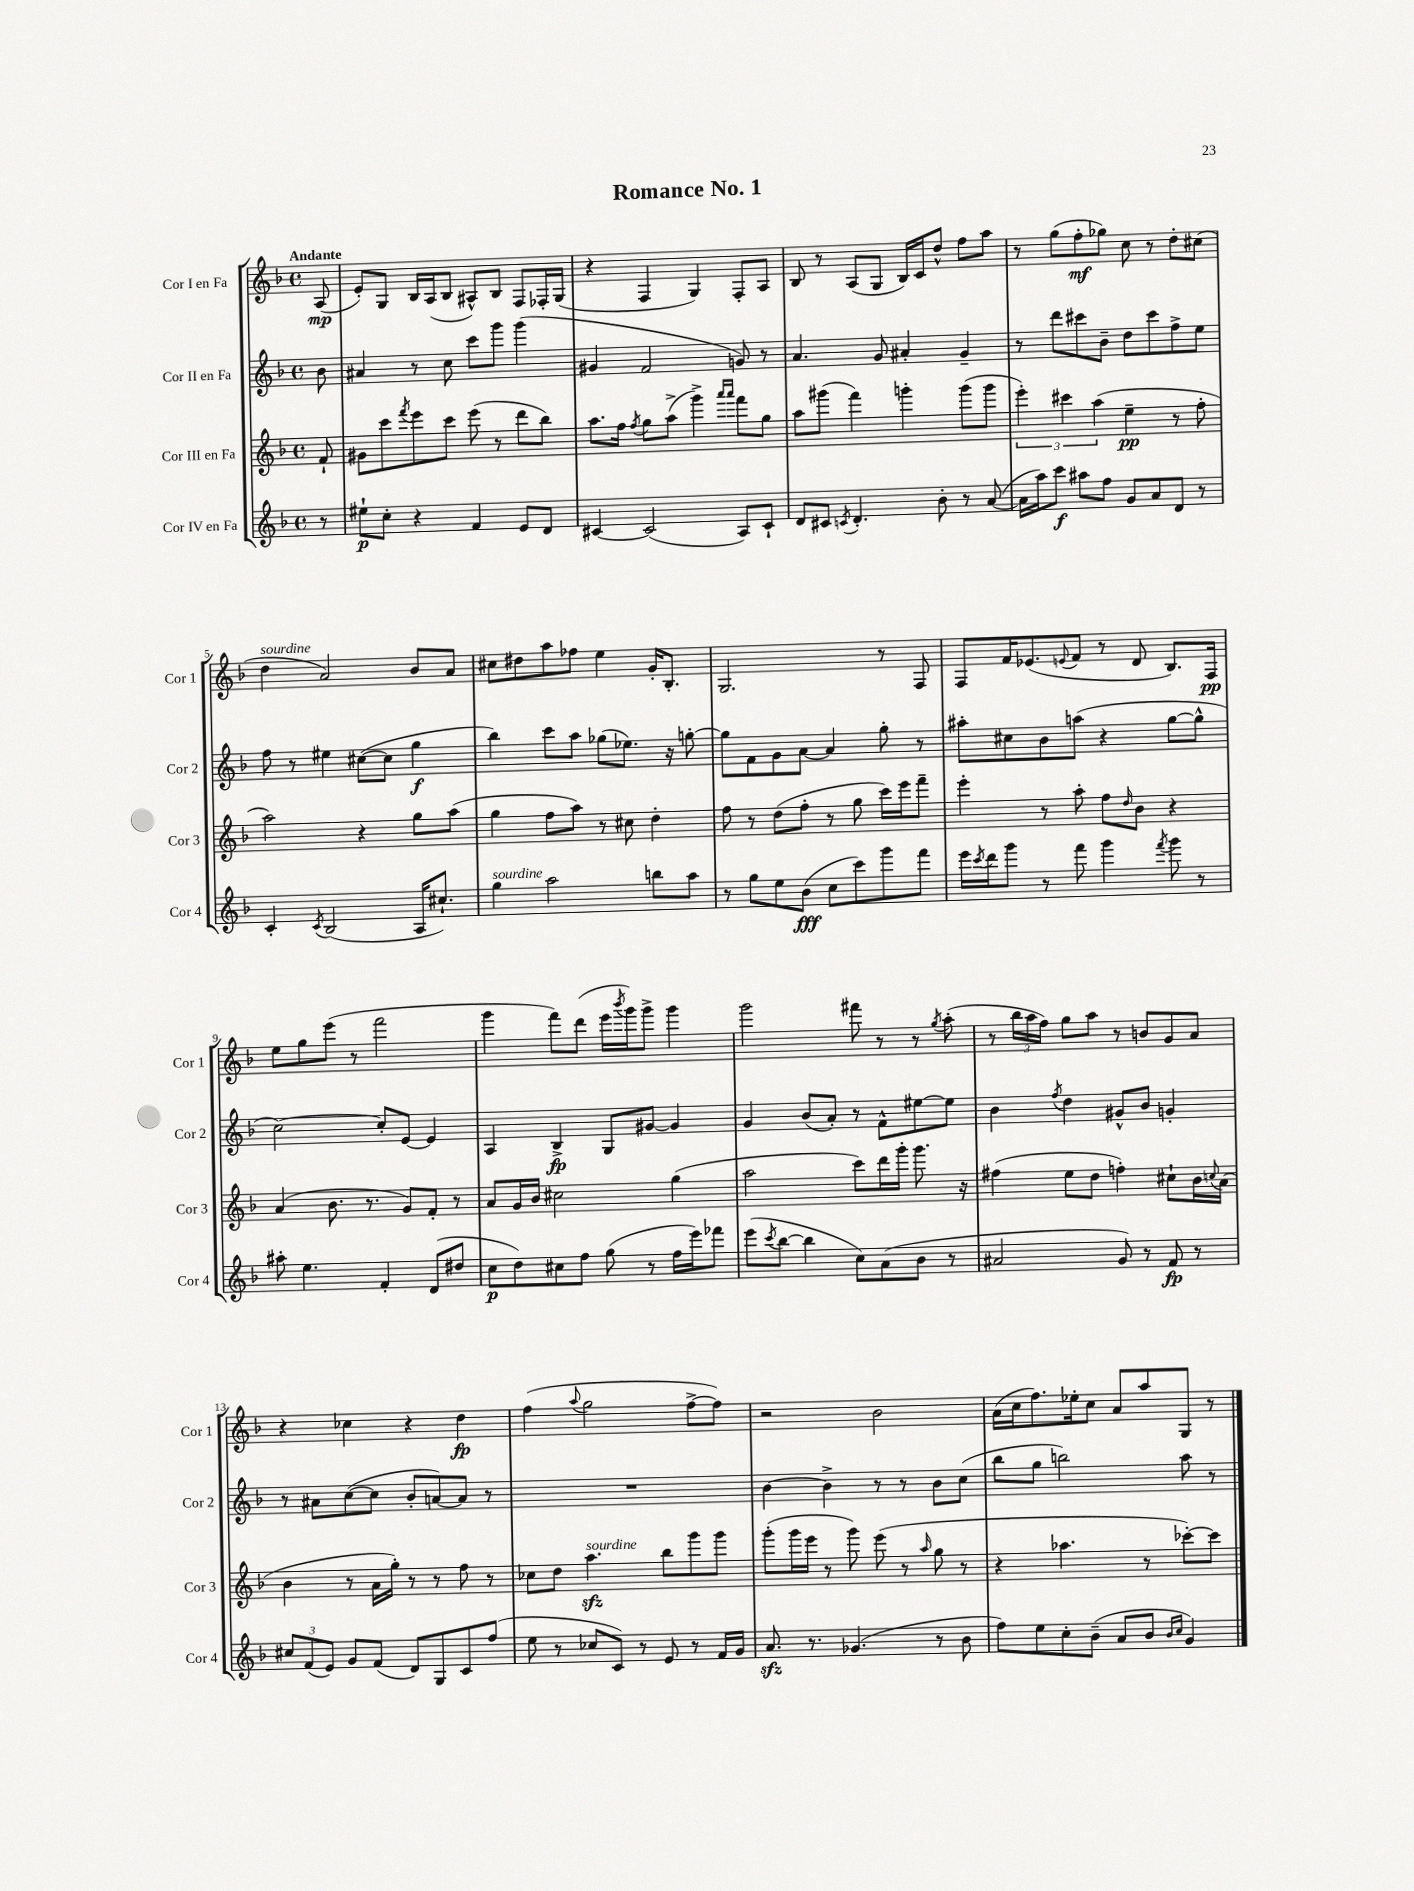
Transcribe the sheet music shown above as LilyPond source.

\header { title = "Romance No. 1" }
<<
\new StaffGroup <<
\new Staff = "s0" \with { instrumentName = "Cor I en Fa" shortInstrumentName = "Cor 1" } {
    \clef treble \key f \major \defaultTimeSignature \time 4/4 \partial 8 \tempo "Andante"
    a8\mp( |
    e'8-.) g8 bes16 a16( bes8 ais8-^) bes8 f8 fes16-. g16( |
    r4 f4 g4) f8-. a8 |
    bes8 r8 a8( g8 bes16) c'16 d''8-^ f''8 a''8 |
    r8 g''8( f''8-.\mf ges''8) c''8 r8 d''8-. cis''8( |
    d''4^\markup { \italic "sourdine" } a'2) bes'8 a'8 |
    cis''8 dis''8 a''8 fes''8 e''4 g'16-. bes8.-. |
    g2. r8 f8 |
    f8 f'16 ees'8.( \appoggiatura { e'8 } f'8 r8 d'8 bes8.) f16\pp |
    e''8 g''8 e'''8( r8 f'''2 |
    g'''4 f'''8) d'''8( e'''16 \acciaccatura { bes'''8 } g'''16) g'''8-> g'''4 |
    g'''2 fis'''8 r8 r8 \acciaccatura { g''8 } a''8-.( |
    r8 \tuplet 3/2 { bes''16 a''16 f''16) } g''8 a''8 r8 b'8 g'8 a'8 |
    r4 ces''4 r4 d''4\fp |
    f''4( \appoggiatura { a''8 } g''2 f''8~-> f''8) |
    r2 bes'2 |
    a'16( c''16 f''8.) ees''16-. c''8 a'8 a''8 g8 r8 \bar "|." |
}
\new Staff = "s1" \with { instrumentName = "Cor II en Fa" shortInstrumentName = "Cor 2" } {
    \clef treble \key f \major \defaultTimeSignature \time 4/4 \partial 8
    bes'8 |
    ais'4 r8 c''8 c'''8 g'''8 g'''4( |
    gis'4 f'2 g'8) r8 |
    a'4. g'8 ais'4-. g'4-- |
    r8 d'''8 cis'''8 bes'8-- d''8 cis'''8 f''8-> e''8 |
    f''8 r8 eis''4 cis''8~( cis''8 g''4\f |
    bes''4) c'''8 a''8 ges''8( ees''8.) r16 g''8~-. |
    g''8 f'8 g'8 a'8~ a'4 g''8-. r8 |
    ais''8-. cis''8 bes'8 a''8( r4 g''8~ g''8-^ |
    c''2~) c''8-. e'8~ e'4 |
    a4 bes4->\fp g8 gis'8~ gis'4 |
    g'4 bes'8( a'8-.) r8 f'8-^ eis''8~ eis''8 |
    bes'4 \acciaccatura { f''8 } d''4 gis'8-^ bes'8 g'4-. |
    r8 ais'8 c''8~( c''8 bes'8-. a'8~) a'8 r8 |
    R1 |
    bes'4~ bes'4-> r8 r8 bes'8 c''8( |
    bes''8 g''8 b''2) a''8 r8 \bar "|." |
}
\new Staff = "s2" \with { instrumentName = "Cor III en Fa" shortInstrumentName = "Cor 3" } {
    \clef treble \key f \major \defaultTimeSignature \time 4/4 \partial 8
    f'8-! |
    gis'8 c'''8 \acciaccatura { f'''8 } e'''8 c'''8 e'''8( r8 d'''8 bes''8) |
    a''8. f''16 \acciaccatura { f''8 } g''8 a''8->( g'''4->) \grace { a'''16 a'''16 } f'''8 g''8 |
    a''8 gis'''8( f'''4) g'''4-. g'''8( g'''8 |
    \tuplet 3/2 { e'''4-.) cis'''4 a''4( } e''4--\pp r8 f''8-. |
    a''2) r4 g''8 a''8( |
    g''4 f''8 a''8) r8 cis''8 d''4-. |
    f''8 r8 d''8( f''8-. r8 g''8 c'''16) e'''16 f'''8-- |
    e'''4-. r8 a''8-. f''8 \grace { d''16 } bes'8 r4 |
    a'4( bes'8. r8. g'8) f'8-. r8 |
    a'8 g'16 bes'16 cis''2 g''4( |
    a''2 c'''8) d'''16 g'''16-. g'''8. r16 |
    fis''4( e''8 d''8 f''4-.) cis''8-! bes'16 \appoggiatura { c''8 } a'16( |
    bes'4 r8 a'16 g''16-.) r8 r8 f''8 r8 |
    ces''8 d''8 a''4.\sfz^\markup { \italic "sourdine" } bes''8 g'''8 g'''8 |
    g'''8-.( g'''16 e'''16 r8 g'''8) e'''8( r8 \grace { a''16 } g''8 r8 |
    r4 aes''4. r8 ces'''8~-.) ces'''8 \bar "|." |
}
\new Staff = "s3" \with { instrumentName = "Cor IV en Fa" shortInstrumentName = "Cor 4" } {
    \clef treble \key f \major \defaultTimeSignature \time 4/4 \partial 8
    r8 |
    eis''8-!\p c''8-. r4 f'4 e'8 d'8 |
    cis'4~ cis'2( a8) cis'8-! |
    d'8 cis'8 \acciaccatura { c'8 } d'4.-. bes'8-. r8 a'8~( |
    a'16 a''16) c'''8\f ais''8 f''8 g'8 a'8 d'8 r8 |
    c'4-. \acciaccatura { c'8 } bes2( a16 cis''8.-!) |
    g''4^\markup { \italic "sourdine" } a''2 b''8 a''8 |
    r8 g''8 e''8 bes'8\fff( c''8 c'''8) g'''8 f'''8 |
    e'''16 \acciaccatura { c'''8 } d'''16 g'''8 r8 f'''8 g'''4 \acciaccatura { f'''8 } g'''8 r8 |
    ais''8-. e''4. f'4-. d'8( dis''8 |
    c''8\p d''8) cis''8 f''8 g''8( r8 f''16 e'''16) fes'''8 |
    e'''8( \acciaccatura { c'''8 } bes''8~ bes''4 c''8) a'8( bes'8 r8 |
    ais'2 g'8) r8 f'8\fp r8 |
    \tuplet 3/2 { cis''8 f'8( e'8) } g'8 f'8( d'8) g8 c'8 f''8( |
    e''8 r8 ces''8 c'8) r8 e'8 r8 f'16 g'16 |
    a'8.\sfz r8. ges'4.( r8 bes'8 |
    f''8) e''8 c''8-. bes'8--( a'8 bes'8 \grace { bes'16 c''16 } g'4) \bar "|." |
}
>>
>>
